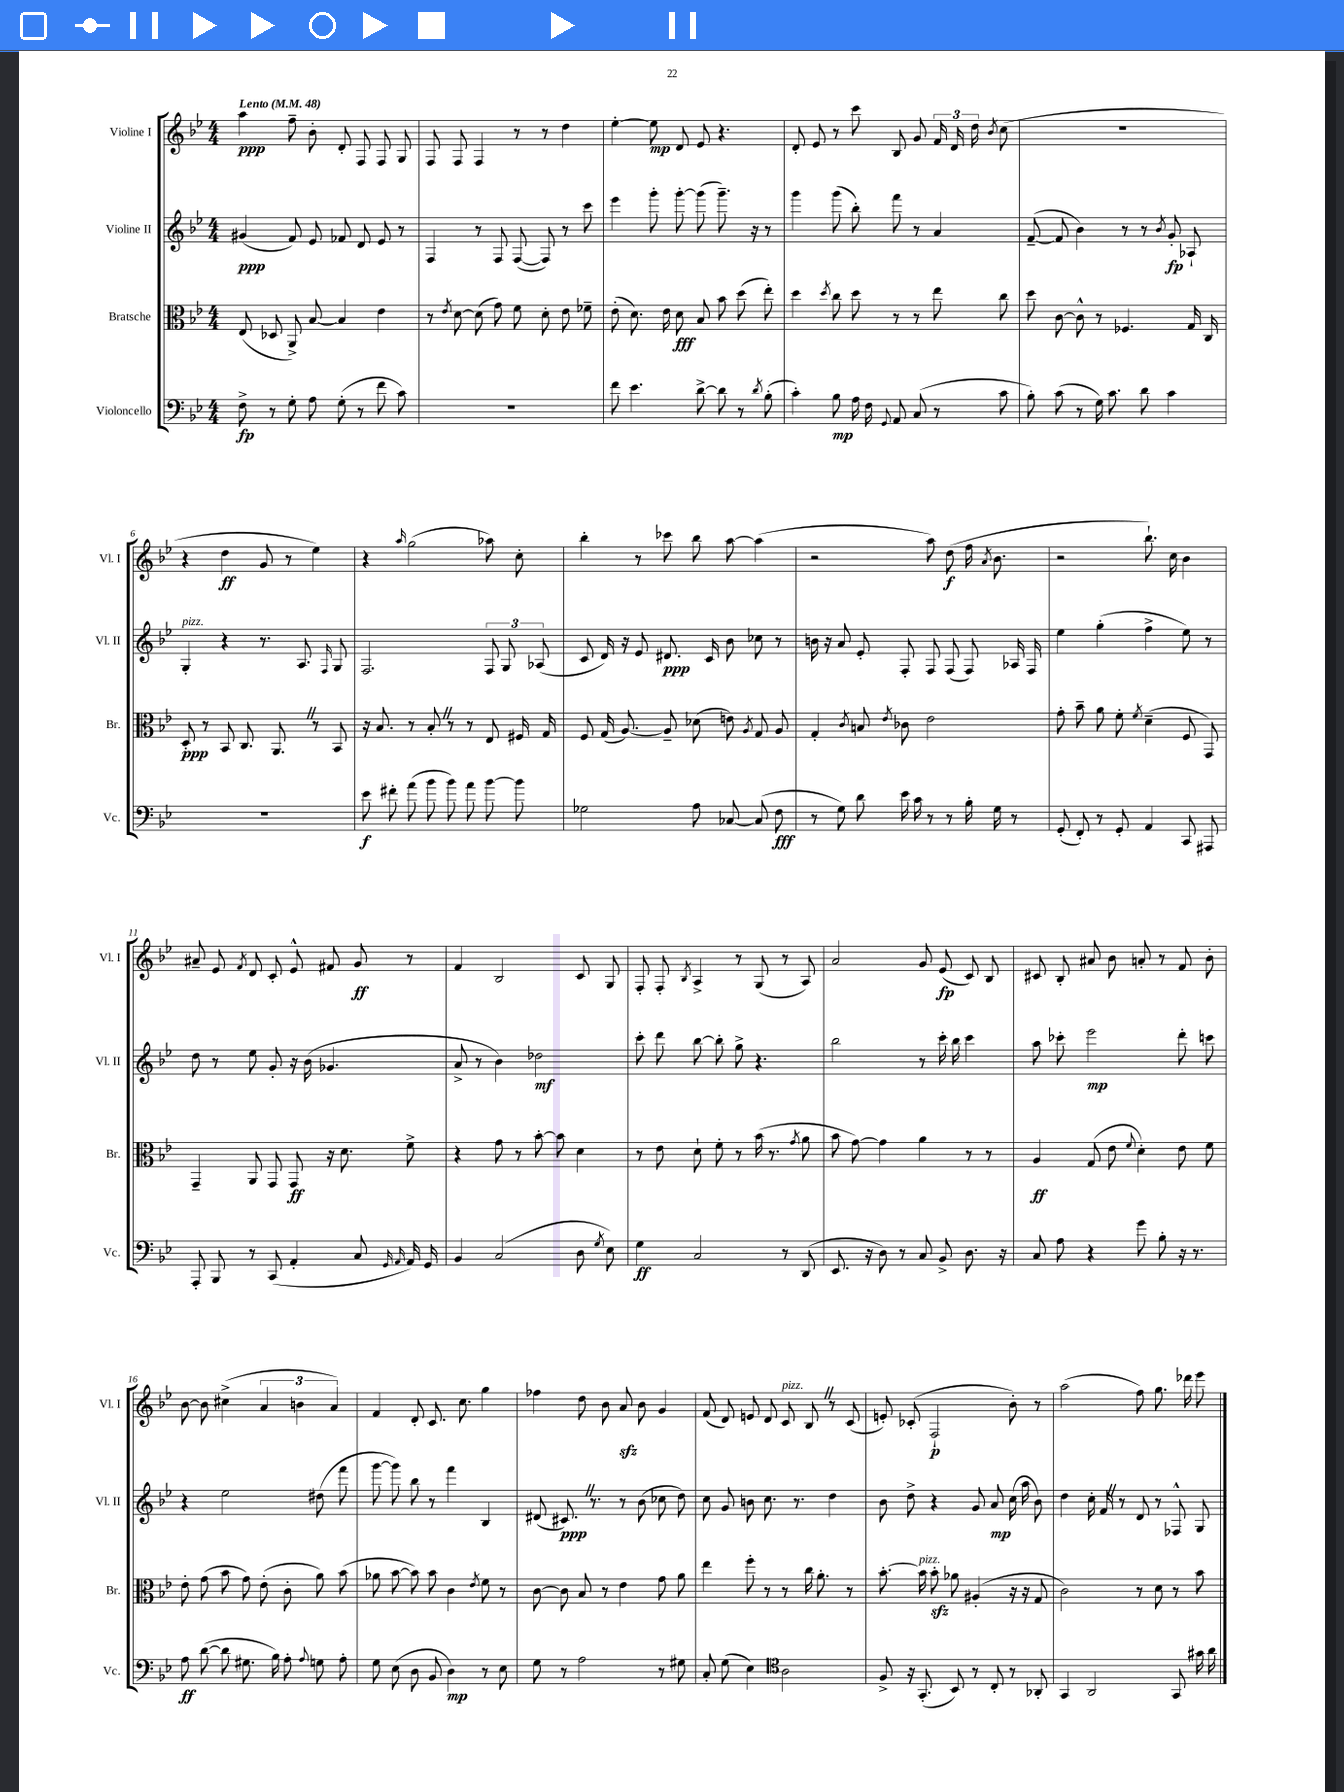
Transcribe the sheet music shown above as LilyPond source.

<<
\new StaffGroup <<
\new Staff = "s0" \with { instrumentName = "Violine I" shortInstrumentName = "Vl. I" } {
    \clef treble \key bes \major \numericTimeSignature \time 4/4 \tempo "Lento" 4 = 48
    \autoBeamOff a''4\ppp f''8-- bes'8-. d'8-. f8 f8 g8 |
    f8 f8 f4 r8 r8 d''4 |
    ees''4~-. ees''8\mp d'8 ees'8 r4. |
    d'8-. ees'8 r8 c'''8 bes8 g'8 \tuplet 3/2 { f'16 d'16 d''16 } \acciaccatura { bes'8 } c''8( |
    R1 |
    r4 d''4\ff g'8 r8 ees''4) |
    r4 \grace { a''16 } g''2( aes''8) c''8-. |
    bes''4-. r8 ces'''8 bes''8 a''8~ a''4( |
    r2 a''8) d''8\f( f''16 \acciaccatura { a'8 } bes'8. |
    r2 bes''8.-!) c''16 bes'4 |
    ais'8-- ees'8 \acciaccatura { f'8 } d'8 c'8-. ees'8-^ fis'8 g'8\ff r8 |
    f'4 bes2 c'8 g8 |
    f8-. f8-. \acciaccatura { bes8 } a4-> r8 g8( r8 a8) |
    a'2 g'8 ees'8\fp( c'8) bes8 |
    cis'8 bes8-. ais'8 bes'8 a'8-. r8 f'8 bes'8-. |
    bes'8~ bes'8 cis''4->( \tuplet 3/2 { a'4 b'4 a'4) } |
    f'4 d'8-. c'8. c''8. g''4 |
    fes''4 d''8 bes'8 a'8\sfz bes'8 g'4 |
    f'8( d'8) e'8 d'8 c'8^\markup { \italic "pizz." } bes8 \once \override BreathingSign.text = \markup { \musicglyph "scripts.caesura.straight" } \breathe r8 c'8( |
    e'8-.) ces'8-.( f2-!\p bes'8-.) r8 |
    a''2( f''8) g''8. des'''16 ees'''8 \bar "|." |
}
\new Staff = "s1" \with { instrumentName = "Violine II" shortInstrumentName = "Vl. II" } {
    \clef treble \key bes \major \numericTimeSignature \time 4/4
    \autoBeamOff gis'4\ppp( f'8) ees'8 fes'8 d'8 ees'8 r8 |
    f4 r8 f8 f8~( f8) r8 c'''8 |
    ees'''4 g'''8-. g'''8~-. g'''8( g'''8.--) r16 r8 |
    g'''4 g'''8( bes''8-.) f'''8 r8 a'4 |
    f'8~--( f'8 bes'4) r8 r8 \acciaccatura { bes'8 } g'8-.\fp aes8-! |
    g4-.^\markup { \italic "pizz." } r4 r8. a8. \grace { f16 } g8 |
    f2. \tuplet 3/2 { f8 g8 aes8( } |
    c'8 d'16) r16 ees'8 dis'8.\ppp c'16 bes'8 ces''8 r8 |
    b'16 r16 a'8 ees'8-. f8-. f8 f8( f8) aes16 f16 |
    ees''4 g''4-.( f''4-> ees''8) r8 |
    d''8 r8 ees''8 g'8-. r16 bes'16( ges'4. |
    a'8-> r8 bes'4) des''2\mf |
    c'''8-. d'''8 bes''8~ bes''8-. g''8-> r4. |
    bes''2 r8 c'''16-. bes''16 c'''4 |
    a''8 ces'''8-. ees'''2\mp d'''8-. c'''8 |
    r4 ees''2 dis''8( f'''8 |
    g'''8~ g'''8) bes''8 r8 f'''4 bes4 |
    dis'8( cis'8.\ppp) \once \override BreathingSign.text = \markup { \musicglyph "scripts.caesura.straight" } \breathe r8. r8 bes'8( ces''8 d''8) |
    c''8 g'8 b'8 c''8. r8. d''4 |
    bes'8 d''8-> r4 g'8 a'8\mp c''16( a''16 bes'8) |
    d''4 c''16-. f'16 \once \override BreathingSign.text = \markup { \musicglyph "scripts.caesura.straight" } \breathe r8 d'8 r8 fes8-^ g8 \bar "|." |
}
\new Staff = "s2" \with { instrumentName = "Bratsche" shortInstrumentName = "Br." } {
    \clef alto \key bes \major \numericTimeSignature \time 4/4
    \autoBeamOff ees8( des8 a,8->) bes8~ bes4 ees'4 |
    r8 \acciaccatura { ees'8 } d'8~ d'8( g'8) f'8 d'8-. ees'8 fes'8-- |
    ees'8-.( d'8.) ees'16 d'8\fff bes8 bes'8 d''8( ees''8-.) |
    d''4 \acciaccatura { d''8 } c''8 d''8 r8 r8 ees''8 c''8 |
    d''8 c'8~ c'8-^ r8 fes4. g16 c16 |
    d8-.\ppp r8 bes,8 c8. a,8. \once \override BreathingSign.text = \markup { \musicglyph "scripts.caesura.straight" } \breathe r8 bes,8 |
    r16 bes8. r8 bes8-. \once \override BreathingSign.text = \markup { \musicglyph "scripts.caesura.straight" } \breathe r8 r8 ees8 fis16 g16 |
    f8 g16( a8.~) a8-- des'8( e'8) \acciaccatura { a8 } g8 a8 |
    g4-. \acciaccatura { c'8 } b8 \acciaccatura { ees'8 } ces'8 ees'2 |
    g'8-. bes'8-- a'8 f'8-. \acciaccatura { f'8 } d'4--( f8 g,8) |
    g,4-- a,8 g,8 g,8\ff r16 d'8. f'8-> |
    r4 g'8 r8 bes'8~-. bes'8 d'4 |
    r8 ees'8 d'8-! f'8-. r8 bes'16( r8. \acciaccatura { g'8 } a'8 |
    bes'8 g'8~) g'4 a'4 r8 r8 |
    a4\ff g8( ees'8 \appoggiatura { f'8 } d'4-.) ees'8 f'8 |
    ees'8-. g'8( bes'8 g'8) ees'8-.( c'8-. a'8) bes'8( |
    aes'8 bes'8~ bes'8) bes'8 c'4 \acciaccatura { ees'8 } f'8 r8 |
    c'8~ c'8 bes8 r8 ees'4 g'8 a'8 |
    ees''4 f''8-. r8 r8 c''16 a'8.-. r8 |
    bes'8.~-. bes'16^\markup { \italic "pizz." } bes'8-.\sfz aes'8 ais4-.( r16 r16 g8 |
    c'2) r8 d'8 r8 bes'8 \bar "|." |
}
\new Staff = "s3" \with { instrumentName = "Violoncello" shortInstrumentName = "Vc." } {
    \clef bass \key bes \major \numericTimeSignature \time 4/4
    \autoBeamOff f8->\fp r8 g8-. a8 g8-.( r8 f'8 c'8) |
    R1 |
    f'8 ees'4. d'8~-> d'8 r8 \acciaccatura { d'8 } bes8-.( |
    c'4-.) bes8\mp a16 f16 \appoggiatura { g,8 } a,8 c8( r8 c'8 |
    bes8-.) c'8( r8 g16) c'8. d'8 c'4 |
    R1 |
    ees'8\f fis'8-. a'8( bes'8 bes'8) a'8 bes'8~ bes'8 |
    ges2 a8 ces8~ ces8( f8\fff |
    r8 g8) d'8 ees'16 c'16 r8 r8 bes16-. g16 r8 |
    g,8-.( f,8-.) r8 g,8-. a,4 c,8 ais,,8 |
    a,,8-. bes,,8 r8 c,8( a,4-. c8 \grace { g,16 a,16 } a,16) g,16 |
    bes,4 c2( d8 \acciaccatura { g8 } ees8) |
    g4\ff c2 r8 d,8( |
    ees,8. r16 d8) r8 c8 bes,8-> d8. r16 |
    c8 a8 r4 g'8 bes8-. r16 r8. |
    a8\ff d'8~( d'8 gis8. bes16) a8-. \appoggiatura { a8 } g8 a8-. |
    g8 ees8( d8 bes,8 d4\mp) r8 ees8 |
    g8 r8 a2 r8 gis8 |
    c8-. g8( ees4) \clef tenor a2 |
    f8-> r16 g,8.-.( bes,8) r8 c8-. r8 aes,8-. |
    g,4 a,2 g,8 gis'16 a'16 \bar "|." |
}
>>
>>
